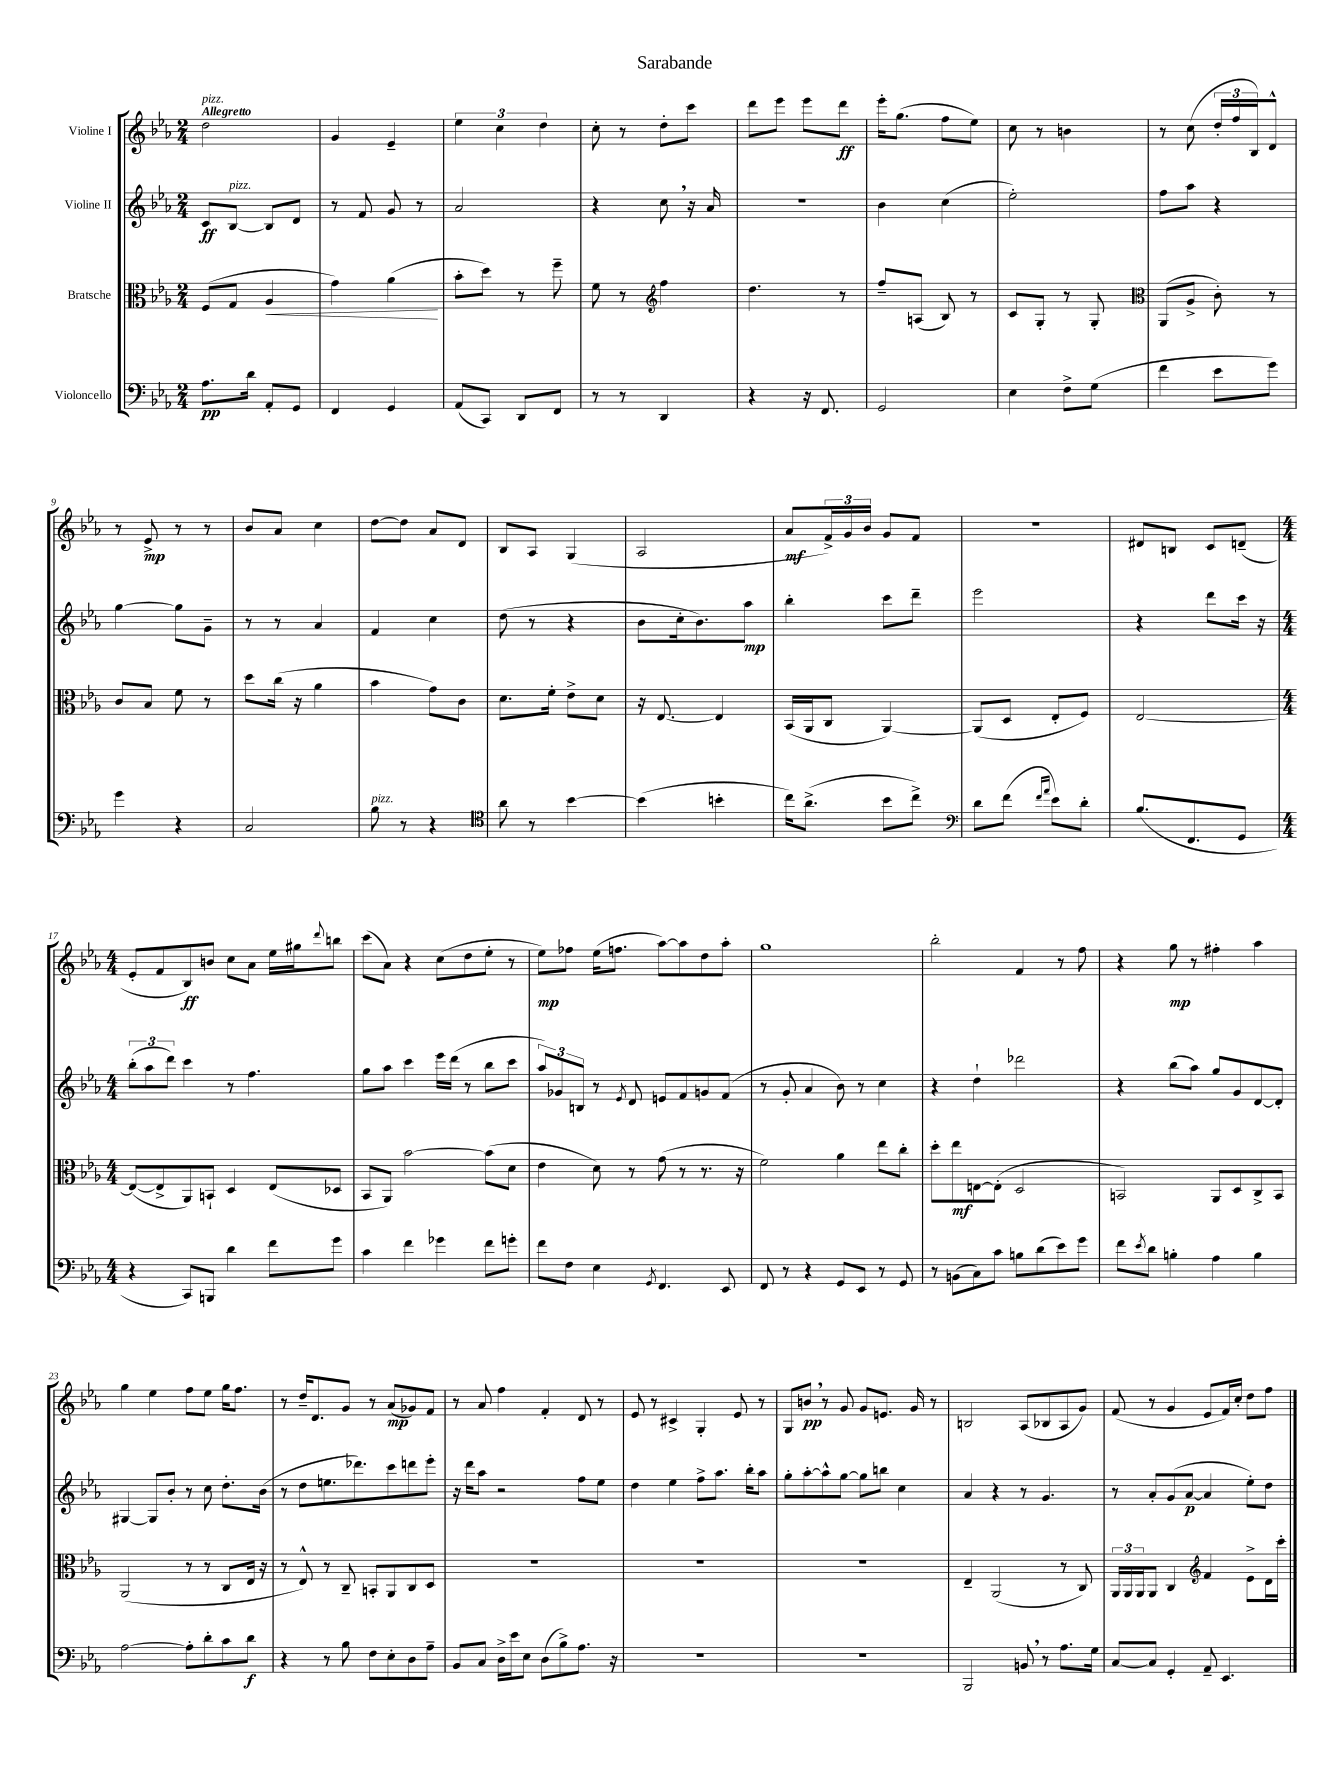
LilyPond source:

\header { title = "Sarabande" }
<<
\new StaffGroup <<
\new Staff = "s0" \with { instrumentName = "Violine I" } {
    \clef treble \key ees \major \numericTimeSignature \time 2/4 \tempo "Allegretto"
    d''2^\markup { \italic "pizz." } |
    g'4 ees'4-- |
    \tuplet 3/2 { ees''4 c''4 d''4 } |
    c''8-. r8 d''8-. c'''8 |
    d'''8 ees'''8 ees'''8 d'''8\ff |
    ees'''16-. g''8.( f''8 ees''8) |
    c''8 r8 b'4 |
    r8 c''8( \tuplet 3/2 { d''16-. f''16 bes16) } d'8-^ |
    r8 ees'8->\mp r8 r8 |
    bes'8 aes'8 c''4 |
    d''8~ d''8 aes'8 d'8 |
    bes8 aes8 g4( |
    aes2 |
    aes'8\mf \tuplet 3/2 { f'16->) g'16 bes'16 } g'8 f'8 |
    r2 |
    dis'8 b8 c'8 d'8--( |
    \numericTimeSignature \time 4/4 ees'8-. f'8 bes8\ff) b'8 c''8 aes'8 ees''16 gis''16 \appoggiatura { d'''8 } b''8 |
    c'''8( aes'8) r4 c''8( d''8 ees''8-. r8 |
    ees''8\mp) fes''8 ees''16( f''8. aes''8~) aes''8 d''8 aes''8-. |
    g''1 |
    bes''2-. f'4 r8 f''8 |
    r4 g''8\mp r8 fis''4-. aes''4 |
    g''4 ees''4 f''8 ees''8 g''16 f''8. |
    r8 d''16-- d'8. g'8 r8 aes'8\mp( ges'8) f'8 |
    r8 aes'8 f''4 f'4-. d'8 r8 |
    ees'8 r8 cis'4-> g4-. ees'8 r8 |
    g8 b'8\pp \breathe r8 g'8 g'8 e'8. g'16 r8 |
    b2 aes8( bes8 aes8 g'8) |
    f'8( r8 g'4 ees'8 f'16) c''16-. d''8 f''8 \bar "|." |
}
\new Staff = "s1" \with { instrumentName = "Violine II" } {
    \clef treble \key ees \major \numericTimeSignature \time 2/4
    c'8\ff bes8~^\markup { \italic "pizz." } bes8 d'8 |
    r8 f'8 g'8 r8 |
    aes'2 |
    r4 c''8 \breathe r16 aes'16 |
    R2 |
    bes'4 c''4( |
    ees''2-.) |
    f''8 aes''8 r4 |
    g''4~ g''8 g'8-- |
    r8 r8 aes'4 |
    f'4 c''4 |
    d''8( r8 r4 |
    bes'8 c''16-. bes'8.) aes''8\mp |
    bes''4-. c'''8 d'''8-- |
    ees'''2 |
    r4 d'''8 c'''16 r16 |
    \numericTimeSignature \time 4/4 \tuplet 3/2 { bes''8-.( aes''8 d'''8) } c'''4 r8 f''4. |
    g''8 aes''8 c'''4 ees'''16 d'''16( r8 bes''8 c'''8 |
    \tuplet 3/2 { aes''8) ges'8 b8 } r8 \acciaccatura { ees'8 } d'8 e'8 f'8 g'8 f'8( |
    r8 g'8-. aes'4 bes'8) r8 c''4 |
    r4 d''4-! des'''2 |
    r4 bes''8( aes''8) g''8 g'8 d'8~ d'8-. |
    gis4~ gis8 bes'8-. r8 c''8 d''8.-. bes'16( |
    r8 d''8 e''8. des'''8.) c'''8 d'''8 ees'''8-. |
    r16 d'''16 aes''8 r2 f''8 ees''8 |
    d''4 ees''4 f''8-> aes''8. bes''16-. aes''8 |
    g''8-. aes''8~-. aes''8-^ g''8~ g''8 b''8 c''4 |
    aes'4 r4 r8 g'4. |
    r8 aes'8-. g'8( aes'8~\p aes'4 ees''8-.) d''8 \bar "|." |
}
\new Staff = "s2" \with { instrumentName = "Bratsche" } {
    \clef alto \key ees \major \numericTimeSignature \time 2/4
    f8( g8 aes4\< |
    g'4) aes'4\!( |
    bes'8-. d''8) r8 f''8-- |
    f'8 r8 \clef treble f''4 |
    d''4. r8 |
    f''8-- a8( bes8) r8 |
    c'8 g8-. r8 g8-. |
    \clef alto aes,8( aes8-> c'8-.) r8 |
    c'8 bes8 f'8 r8 |
    d''8 c''16( r16 aes'4 |
    bes'4 g'8) c'8 |
    d'8. f'16-. ees'8-> d'8 |
    r16 ees8.~ ees4 |
    bes,16( aes,16 c8 aes,4~) |
    aes,8( d8 ees8-. f8) |
    ees2~ |
    \numericTimeSignature \time 4/4 ees8~( ees8-> aes,8) b,8-! d4 ees8( des8 |
    bes,8 aes,8) bes'2~ bes'8( d'8 |
    ees'4 d'8) r8 g'8( r8 r8. r16 |
    f'2) aes'4 ees''8 c''8-. |
    d''8-. ees''8\mf e8~ e8-.( d2 |
    b,2) aes,8 d8 c8-> b,8 |
    aes,2( r8 r8 c8 ees16 r16 |
    r8 ees8-^) r8 c8-- b,8-. aes,8 c8 d8 |
    R1 |
    R1 |
    R1 |
    ees4-- aes,2( r8 c8) |
    \tuplet 3/2 { aes,16 aes,16 aes,16 } aes,8 c4 \clef treble f'4 ees'8-> d'16 c'''16-. \bar "|." |
}
\new Staff = "s3" \with { instrumentName = "Violoncello" } {
    \clef bass \key ees \major \numericTimeSignature \time 2/4
    aes8.\pp d'16 aes,8-. g,8 |
    f,4 g,4 |
    aes,8( c,8) d,8 f,8 |
    r8 r8 d,4 |
    r4 r16 f,8. |
    g,2 |
    ees4 f8-> g8( |
    f'4 ees'8 g'8) |
    g'4 r4 |
    c2 |
    bes8^\markup { \italic "pizz." } r8 r4 |
    \clef tenor aes'8 r8 bes'4~ |
    bes'4( b'4-. |
    c''16) aes'8.->( bes'8 c''8->) |
    \clef bass d'8 f'8( \grace { f'16 aes'16 } ees'8) d'8-. |
    bes8.( f,8. g,8 |
    \numericTimeSignature \time 4/4 r4 c,8) b,,8 d'4 f'8 g'8 |
    c'4 f'4 ges'4 f'8 g'8-. |
    f'8 f8 ees4 \acciaccatura { g,8 } f,4. ees,8 |
    f,8 r8 r4 g,8 ees,8 r8 g,8 |
    r8 b,8( c8) c'8 b8 d'8( ees'8) g'8 |
    f'8 \acciaccatura { ees'8 } d'8 b4-. aes4 b4 |
    aes2~ aes8-. d'8-. c'8 d'8\f |
    r4 r8 bes8 f8 ees8-. d8 aes8-- |
    bes,8 c8 d16-> ees'16 ees8 d8( bes8->) aes8. r16 |
    R1 |
    R1 |
    bes,,2 b,8 \breathe r8 aes8. g16 |
    c8~ c8 g,4-. aes,8-- ees,4. \bar "|." |
}
>>
>>
